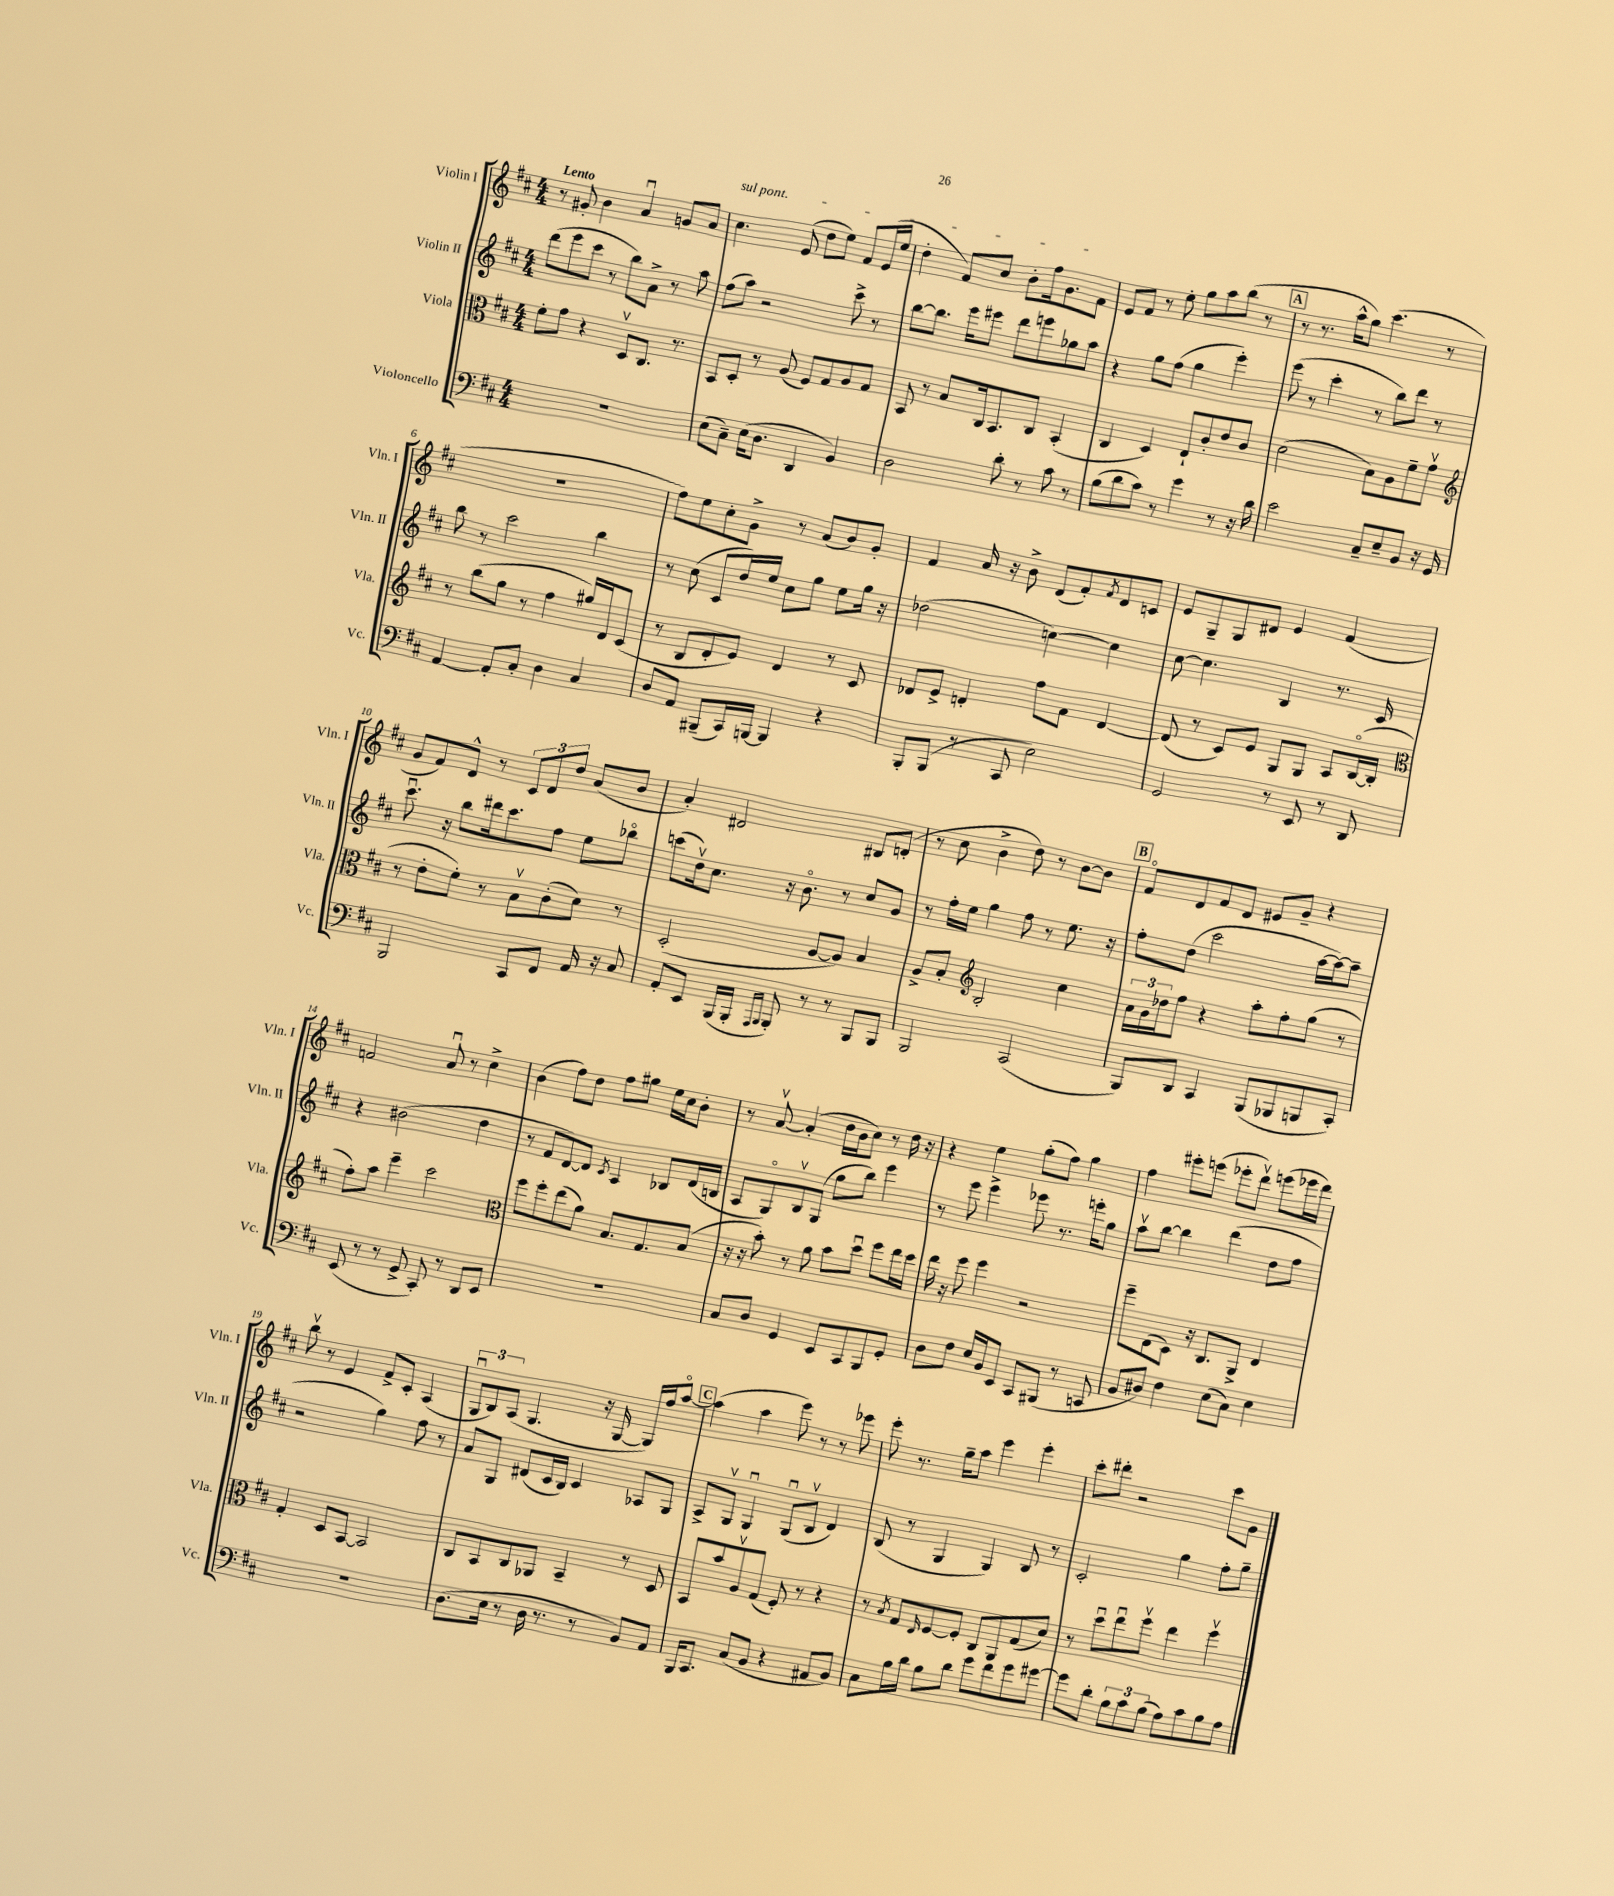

**kern	**kern	**kern	**kern
*part4	*part3	*part2	*part1
*staff4	*staff3	*staff2	*staff1
*I"Violoncello	*I"Viola	*I"Violin II	*I"Violin I
*I'Vc.	*I'Vla.	*I'Vln. II	*I'Vln. I
*clefF4	*clefC3	*clefG2	*clefG2
*k[f#c#]	*k[f#c#]	*k[f#c#]	*k[f#c#]
*M4/4	*M4/4	*M4/4	*M4/4
=1	=1	=1	=1
!	!	!	!LO:TX:a:B:t=Lento
1r	8f#'\L	(8ddd\L	8r
.	8g\J	8eee\	8g#X'/
.	4r	8ccc#\J	4b\
.	.	8r	.
.	8Dv/L	8bb\L)	4au/
.	8.C#/J	8a^\J	.
.	.	8r	8gn/L
.	8.r	.	.
.	.	8aa\	8a/J
=2	=2	=2	=2
!	!	!	!LO:TX:a:i:t=sul pont.
(8E\L	8BB/L	(8ff#\L	4.cc#\
8C#~\J)	8D'/J	8aa\J)	.
(16E\KL	8r	2r	.
8.D\J	.	.	.
.	(8A/	.	(8e/
4DD/	8F#/L)	.	8dd\L
.	8G/	.	8ee\J)
4BB/)	8A/	8ccc#^\	8f#/L
.	8G/J	8r	(16e/L
.	.	.	16ee/JJ
=3	=3	=3	=3
2D\	8BB/	[8bb\L	4dd'\
.	8r	8.bb\J]	.
.	8B/L	.	8f#/L)
.	.	16eee\KL	.
.	16C#/k	8eee#X\J	8cc#/J
.	8.BB/	.	.
8d'\	.	8ddd\L	8b'\L
8r	8C#/J	8eeen\	16ff#\k
.	.	.	8.g\
8c#\	(4BB'/	8gg-X\	.
8r	.	8aa\J	8f#\J
=4	=4	=4	=4
(8B\L	4C#/	4r	8e/L
8d\	.	.	8f#/J
8c#\J)	4D/)	8gg\L	8r
8r	.	(8ff#\J	8ee'\
4g\	8E`/L	4gg\	8gg\L
.	8c#'/	.	8aa\
8r	8e/	4eee'\)	(8bb\J
16r	8c#/J	.	8r
16d\	.	.	.
!!LO:REH:place=s1:t=A
=5	=5	=5	=5
2e\	(2d\	(8eee\	8r
.	.	8r	8.r
.	.	4ccc#'\	.
.	.	.	16aa^^\KL
.	.	.	8gg\J)
8C#~/L	8B\L)	8r	(4.ccc#\
8E~/	8A\	8bb\L)	.
8BB/J	8f#~\	8ddd\J	.
16r	8gv\J	8r	8r
16GG/	.	.	.
!!LO:LB:g=z
=6	=6	=6	=6
*	*clefG2	*	*
[4AA/	8r	8bb\	1r
.	(8bb\L	8r	.
8AA'/L]	8gg\J	2ccc#\	.
8C#'/J	8r	.	.
4D\	4ff#\	.	.
4C#/	16gg#X/LL)	4bb\	.
.	16d/J	.	.
.	(8c#/J	.	.
=7	=7	=7	=7
8D/L	8r	8r	8ff#\L)
8AA/J	8B/L	(8cc#\	8ee\
(8BBB#X~/L	8d'/	8c#/L	8cc#'\
16CC#/L)	8e/J)	16dd/L)	8g^\J
[16BBBn/JJ	.	16ee/JJ	.
4BBB/]	4d/	8cc#\L	8r
.	.	8gg\J	(8a/L
4r	8r	8ee\L	8b/)
.	8c#/	16gg\Jk	8g'/J
.	.	16r	.
=8	=8	=8	=8
8BBB'/L	8d-X/L	(2dd-X\	4f#/
(8BBB/J	8e^/J	.	.
8r	4dn'/	.	16a/
.	.	.	16r
8CC#/	.	.	8b^\
2E\)	8ff#\L	[4ccn\)	(8d/L
.	8f#\J	.	8f#'/)
.	.	.	8qf#/
.	[4d/	4cc\]	8d/
.	.	.	8cn/J
=9	=9	=9	=9
2GG/	(8d/]	[8cc#\	8e/L
.	8r	4.cc#\]	8G~/
.	8c#/L)	.	8G/
.	8e/J	.	8d#X/J
8r	8G/L	4B/	4e/
8EE/	8G/J	.	.
8r	8A/L	8.r	(4f#/
8DD/	([16B/L	.	.
.	16B'/JJ]	16c#/	.
!!LO:LB:g=z
=10	=10	=10	=10
*	*clefC3	*	*
2BBB/	8r	8.ccc#u\	8g/L
.	8e'\L	.	8f#/)
.	.	16r	.
.	8f#'\J)	8bb\L	8d^^/J
.	8r	16ddd#X\k	8r
.	.	8.ccc#\	.
8CC#/L	8Bv\L	.	12c#/L
.	.	.	12d/
8FF#/J	(8c#'\	8ff#\J	.
.	.	.	12dd/J
16AA/	8d\J)	8ee\L	(8a/L
16r	.	.	.
8C#/	8r	8bb-X\J	8b/J
=11	=11	=11	=11
8AA'/L	(2D'/	(8cccn\L	4a'/)
8EE/J	.	16ddv\k)	.
.	.	8.cc#\J	.
(16BBB/LL	.	.	2d#X/
16BBB'/JJ	.	.	.
16qqAAA/LL	.	.	.
16qqBBB/JJ	.	.	.
8BBB'/)	.	16r	.
.	.	8.b\	.
8r	[8A/L	.	.
8r	8A/J])	8r	.
8BBB/L	4B/	8cc#/L	8B#X/L
8BBB/J	.	8g/J	(8dn'/J
=12	=12	=12	=12
2BBB/	8A^/L	8r	8r
.	8B'/J	16ff#'\LL	8cc#\
.	.	16ee\JJ	.
*	*clefG2	*	*
.	2B'/	4gg\	4b^\
(2CC#/	.	8ff#\	8dd\)
.	.	8r	8r
.	4cc#\	8.ee\	[8b\L
.	.	.	8b\J]
.	.	16r	.
!!LO:REH:place=s1:t=B
=13	=13	=13	=13
8BBB/L)	24a\LL	8ff#'\L	8f#/L
.	24g\	.	.
.	24dd-X\J	.	.
8DD/J	8ff#\J	(8dd\J	8d/
4CC#/	4r	2ccc#\	8f#/
.	.	.	8d/J
(8BBB/L	8aa'\L	.	8e#X/L
8BBB-X/	8ff#'\	.	8g~/J
8BBBn/	(8gg\J	[16aa\LL	4r
.	.	16aa\J_)	.
8CC#'/J)	8r	8aa~\J]	.
!!LO:LB:g=z
=14	=14	=14	=14
(8EE/	8ff#'\L)	4r	2fn/
8r	8aa\J	.	.
8r	4eee~\	(2b#X\	.
8GG^/	.	.	.
8CC#'/)	2ccc#\	.	8au/
8r	.	.	8r
8DD/L	.	4dd\	4cc#^\
8EE/J	.	.	.
=15	=15	=15	=15
*	*clefC3	*	*
1r	8ff#\L	8r	(4b\
.	8ff#'\	8f#/L	.
.	(8ee\	[8d/)	8ff#\L)
.	8a\J)	8d/J]	8dd\J
.	.	8qc#/	.
.	8.B/L	4A/	8ff#\L
.	.	.	8gg#X\J
.	8.G/	.	.
.	.	8B-X/L	16ee\LL
.	.	.	16cc#\J
.	(8B/J	(16d/L	8b'\J
.	.	16Bn/JJ	.
=16	=16	=16	=16
8C#/L	16r	8A/L	8r
.	16r	.	.
8D/J	8b'\)	8G/)	[8av/
4GG/	8r	8Bv/	(4a'/]
.	8a\	(8G/J	.
8EE/L	8b\L	8gg\L	16dd\LL
.	.	.	16b\J
8CC#/	8ddu\J	8bb\J)	8cc#\J)
8BBB/	8ff#\L	4eee\	8r
8GG'/J	16ee\L	.	16dd\
.	16dd\JJ	.	16r
=17	=17	=17	=17
8D\L	16ee\	8r	4r
.	16r	.	.
8F#\J	8ff#\	8eee\	.
16E/LL	4ff#\	4eee^\	4ee\
16BB/J	.	.	.
8EE/J	.	.	.
8CC#/L	2r	8eee-X\	(8gg'\L
(8BBB#X/J	.	8.r	8ff#\J)
8r	.	.	4gg\
.	.	16eeen'\KL	.
8CCn/	.	8gg\J	.
=18	=18	=18	=18
8BB/L	8ff#~\L	8aav\L	4ff#\
8D#X/J)	(8E\	[8bb\J	.
4F#\	8D\J)	4bb\]	8eee#X'\L
.	16r	.	(8eeen\J
.	8.C#/L	.	.
(8E\L	.	(4ddd\	8eee-X'\L
8C#\J)	8AA^/J	.	8dddv\J)
4E\	4E/	8dd\L	(8eeen\L
.	.	8ff#\J	16eee-X\L
.	.	.	16ddd\JJ)
!!LO:LB:g=z
=19	=19	=19	=19
1r	4G'/	2r	8bbv\
.	.	.	8r
.	8D/L	.	4e/
.	[8BB/J	.	.
.	2BB/]	4gg\)	8f#^/L
.	.	.	8c#'/J
.	.	8ff#\	(4A/
.	.	8r	.
=20	=20	=20	=20
(8.D\L	8C#/L	8a/L	12Gu/L
.	.	.	12B/)
.	8BB/	8G/J	.
.	.	.	(12A/J
16E\Jk	.	.	.
8r	8C#/	(8d#X/L	4.G/
16D\	8AA-X/J	16c#/L	.
8.r	.	16B/JJ)	.
.	4BB~/	4c#/	.
8r	.	.	16r
.	.	.	[16G/
8BB/L)	8r	8A-X/L	16G/LL])
.	.	.	16ff#/J
8AA/J	8D/	8G/J	[8aa/J
!!LO:REH:place=s1:t=C
=21	=21	=21	=21
16BBB/KL	8BB/L	8A^/L	(4aa\]
8.CC#/J	.	.	.
.	8b/	8Gv/J	.
(8C#/L	8Av/	4Gu/	4aa\
8BB/J	(8G/J	.	.
4r	8F#'/)	(8Gu/L	8eee\)
.	8r	8Bv/J	8r
8AA#X/L	4r	4d/)	8r
8BB/J)	.	.	8eee-X\
=22	=22	=22	=22
8C#\L	8r	(8B/	8eee'\
.	8qB/	.	.
16B\L	8G/L	8r	8.r
16d\JJ	.	.	.
.	16qqE/	.	.
8B\L	[8F#/	4G/	.
.	.	.	16gg~\KL
8d\J	8F#'/J]	.	8aa\J
8g\L	8C#/L	4G/)	4eee\
8f#\	8AA/	.	.
8g\	(8G/	8B/	4eee'\
[8g#X\J	8d/J)	8r	.
=23	=23	=23	=23
8g#\L]	8r	2c#'/	8ccc#'\L
8d'\J	8ddu\L	.	8ddd#X'\J
12B\L	8eeu\	.	2r
12c#\	.	.	.
.	8ff#v\J	.	.
(12B\J	.	.	.
8A\L)	4ee\	4gg\	.
8c#\	.	.	.
8B\	4ff#v\	8ff#'\L	8ccc#\L
8A\J	.	8gg~\J	8g\J
==	==	==	==
*-	*-	*-	*-
